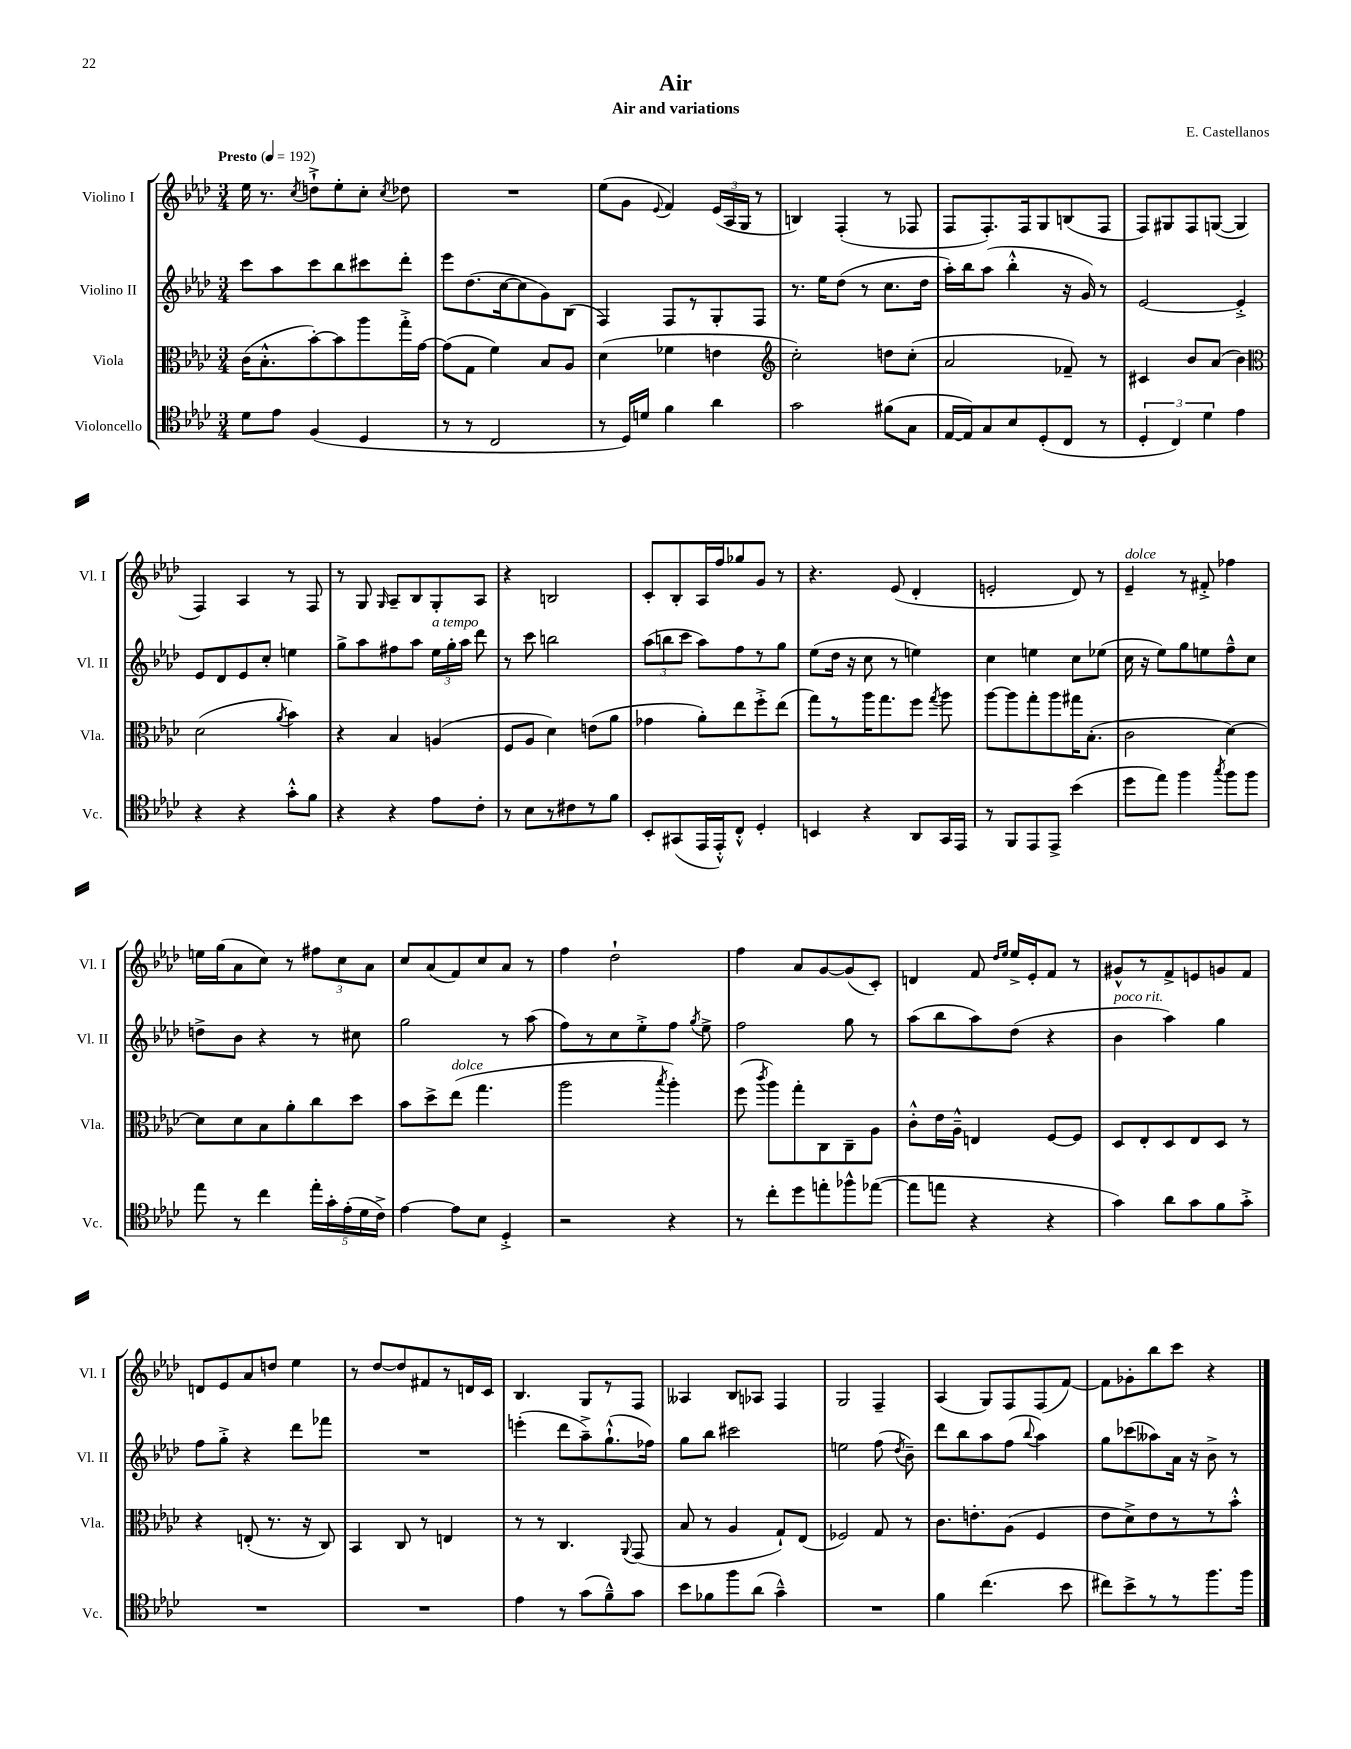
\header { title = "Air" composer = "E. Castellanos" subtitle = "Air and variations" }
<<
\new StaffGroup <<
\new Staff = "s0" \with { instrumentName = "Violino I" shortInstrumentName = "Vl. I" } {
    \clef treble \key aes \major \numericTimeSignature \time 3/4 \tempo "Presto" 4 = 192
    \autoBeamOff ees''16 r8. \acciaccatura { c''8 } d''8[-!-> ees''8-. c''8]-. \acciaccatura { c''8 } des''8 |
    R2. |
    ees''8[( g'8] \appoggiatura { ees'8 } f'4) \tuplet 3/2 { ees'16[( aes16 g16] } r8 |
    b4) f4-.( r8 fes8 |
    f8[ f8.-.) f16 g8 b8( f8] |
    f8[) gis8 f8 g8]~( g4 |
    f4) aes4 r8 f8 |
    r8 g8 \grace { g16 } aes8[-- bes8 g8-. aes8] |
    r4 b2 |
    c'8[-. bes8-. aes16 f''16 ges''8 g'8] r8 |
    r4. ees'8( des'4-. |
    e'2-. des'8) r8 |
    ees'4--^\markup { \italic "dolce" } r8 fis'8-.-> fes''4 |
    e''16[ g''16( aes'8 c''8]) r8 \tuplet 3/2 { fis''8[ c''8 aes'8] } |
    c''8[ aes'8( f'8) c''8 aes'8] r8 |
    f''4 des''2-! |
    f''4 aes'8[ g'8~ g'8( c'8]-.) |
    d'4 f'8 \grace { des''16[ ees''16] } ees''16[-> ees'16-. f'8] r8 |
    gis'8[-^ r8 f'8-> e'8 g'8 f'8] |
    d'8[ ees'8 aes'8 d''8] ees''4 |
    r8 des''8[~ des''8 fis'8 r8 d'16 c'16] |
    bes4. g8[ r8 f8] |
    aeses4 bes8[ aes8] f4 |
    g2 f4-- |
    aes4( g8[) f8 f8( f'8]~) |
    f'8[ ges'8-. bes''8 c'''8] r4 \bar "|." |
}
\new Staff = "s1" \with { instrumentName = "Violino II" shortInstrumentName = "Vl. II" } {
    \clef treble \key aes \major \numericTimeSignature \time 3/4
    \autoBeamOff c'''8[ aes''8 c'''8 bes''8 cis'''8 des'''8]-. |
    ees'''8[ des''8.( c''16~ c''8 g'8) bes8]( |
    f4) f8[ r8 g8-. f8] |
    r8. ees''16[ des''8]( r8 c''8.[ des''16] |
    aes''16[-.) bes''16 aes''8]( bes''4-.-^ r16 g'16) r8 |
    ees'2~ ees'4-.-> |
    ees'8[ des'8 ees'8 c''8]-. e''4 |
    g''8[-> aes''8 fis''8 aes''8] \tuplet 3/2 { ees''16[^\markup { \italic "a tempo" } g''16-. aes''16] } des'''8 |
    r8 c'''8 b''2 |
    \tuplet 3/2 { aes''8[( b''8 c'''8] } aes''8[) f''8 r8 g''8] |
    ees''8[( des''16] r16 c''8 r8 e''4) |
    c''4 e''4 c''8[ ees''8]( |
    c''16 r16 ees''8[) g''8 e''8 f''8---^ c''8] |
    d''8[-> bes'8] r4 r8 cis''8 |
    g''2 r8 aes''8( |
    f''8[) r8 c''8 ees''8-.-> f''8] \acciaccatura { g''8 } ees''8-> |
    f''2 g''8 r8 |
    aes''8[( bes''8 aes''8) des''8]( r4 |
    bes'4^\markup { \italic "poco rit." } aes''4) g''4 |
    f''8[ g''8]-.-> r4 des'''8[ fes'''8] |
    R2. |
    e'''4-.( des'''8[ aes''8--->) g''8.-!-^( fes''16]) |
    g''8[ bes''8] cis'''2 |
    e''2 f''8( \acciaccatura { des''8 } bes'8--) |
    des'''8[ bes''8 aes''8 f''8]( \appoggiatura { bes''8 } aes''4) |
    g''8[ ces'''8( aeses''8) aes'16] r16 bes'8-> r8 \bar "|." |
}
\new Staff = "s2" \with { instrumentName = "Viola" shortInstrumentName = "Vla." } {
    \clef alto \key aes \major \numericTimeSignature \time 3/4
    \autoBeamOff c'16[( bes8.-.-^ bes'8~-.) bes'8 aes''8 g''16-.-> g'16]~ |
    g'8[( g8] f'4) bes8[ aes8] |
    des'4( fes'4 e'4 |
    \clef treble c''2-.) d''8[ c''8]-.( |
    aes'2 fes'8--) r8 |
    cis'4 bes'8[ aes'8]( bes'4) |
    \clef alto des'2( \acciaccatura { aes'8 } bes'4) |
    r4 bes4 a4( |
    f8[ aes8] des'4) e'8[( aes'8] |
    ges'4 aes'8[-.) ees''8 f''8-.-> ees''8]( |
    g''8[) r8 aes''16 g''8. f''8] \acciaccatura { g''8 } aes''8 |
    aes''8[~ aes''8 g''8-. aes''8 gis''16 bes8.]-.( |
    c'2 des'4~) |
    des'8[ des'8 bes8 aes'8-. c''8 des''8] |
    bes'8[ des''8-> ees''8]^\markup { \italic "dolce" }( g''4. |
    aes''2 \acciaccatura { bes''8 } aes''4-.) |
    f''8( \acciaccatura { c'''8 } aes''8[) g''8-. c8 c8-- aes8] |
    c'8[-.-^ ees'16 aes16]---^ e4 f8[~ f8] |
    des8[ ees8-. des8 ees8 des8] r8 |
    r4 e8-.( r8. r16 c8) |
    bes,4 c8 r8 e4 |
    r8 r8 c4. \appoggiatura { aes,8 } g,8( |
    bes8 r8 aes4 g8[-!) ees8]( |
    fes2) g8 r8 |
    c'8.[ e'8.-. aes8]( f4 |
    ees'8[ des'8->) ees'8 r8 r8 bes'8]-.-^ \bar "|." |
}
\new Staff = "s3" \with { instrumentName = "Violoncello" shortInstrumentName = "Vc." } {
    \clef tenor \key aes \major \numericTimeSignature \time 3/4
    \autoBeamOff des'8[ ees'8] f4( des4 |
    r8 r8 c2 |
    r8 des16[) d'16] f'4 aes'4 |
    g'2 fis'8[( g8] |
    ees16[~ ees16) g8 bes8 des8-.( c8] r8 |
    \tuplet 3/2 { des4-. c4) des'4 } ees'4 |
    r4 r4 g'8[-.-^ f'8] |
    r4 r4 ees'8[ c'8]-. |
    r8 bes8[ r8 cis'8 r8 f'8] |
    bes,8[-. gis,8( ees,16 ees,16-.-^) c8]-.-^ des4-. |
    b,4 r4 aes,8[ g,16 ees,16] |
    r8 f,8[ ees,8 ees,8]-> bes'4( |
    des''8[ ees''8]) f''4 \acciaccatura { g''8 } f''8[ f''8] |
    ees''8 r8 c''4 \tuplet 5/4 { ees''16[-. g'16-. ees'16-.( des'16 c'16]->) } |
    ees'4~ ees'8[ bes8] des4-.-> |
    r2 r4 |
    r8 c''8[-. des''8 e''8-. fes''8-^ ees''8]~( |
    ees''8[ e''8] r4 r4 |
    g'4) aes'8[ g'8 f'8 g'8]-.-> |
    R2. |
    R2. |
    ees'4 r8 g'8[( f'8---^) g'8] |
    bes'8[ fes'8 f''8 aes'8]( g'4---^) |
    R2. |
    f'4 c''4.( bes'8 |
    cis''8[) bes'8-> r8 r8 f''8. f''16] \bar "|." |
}
>>
>>
\layout { \context { \Score \remove "Bar_number_engraver" } }
